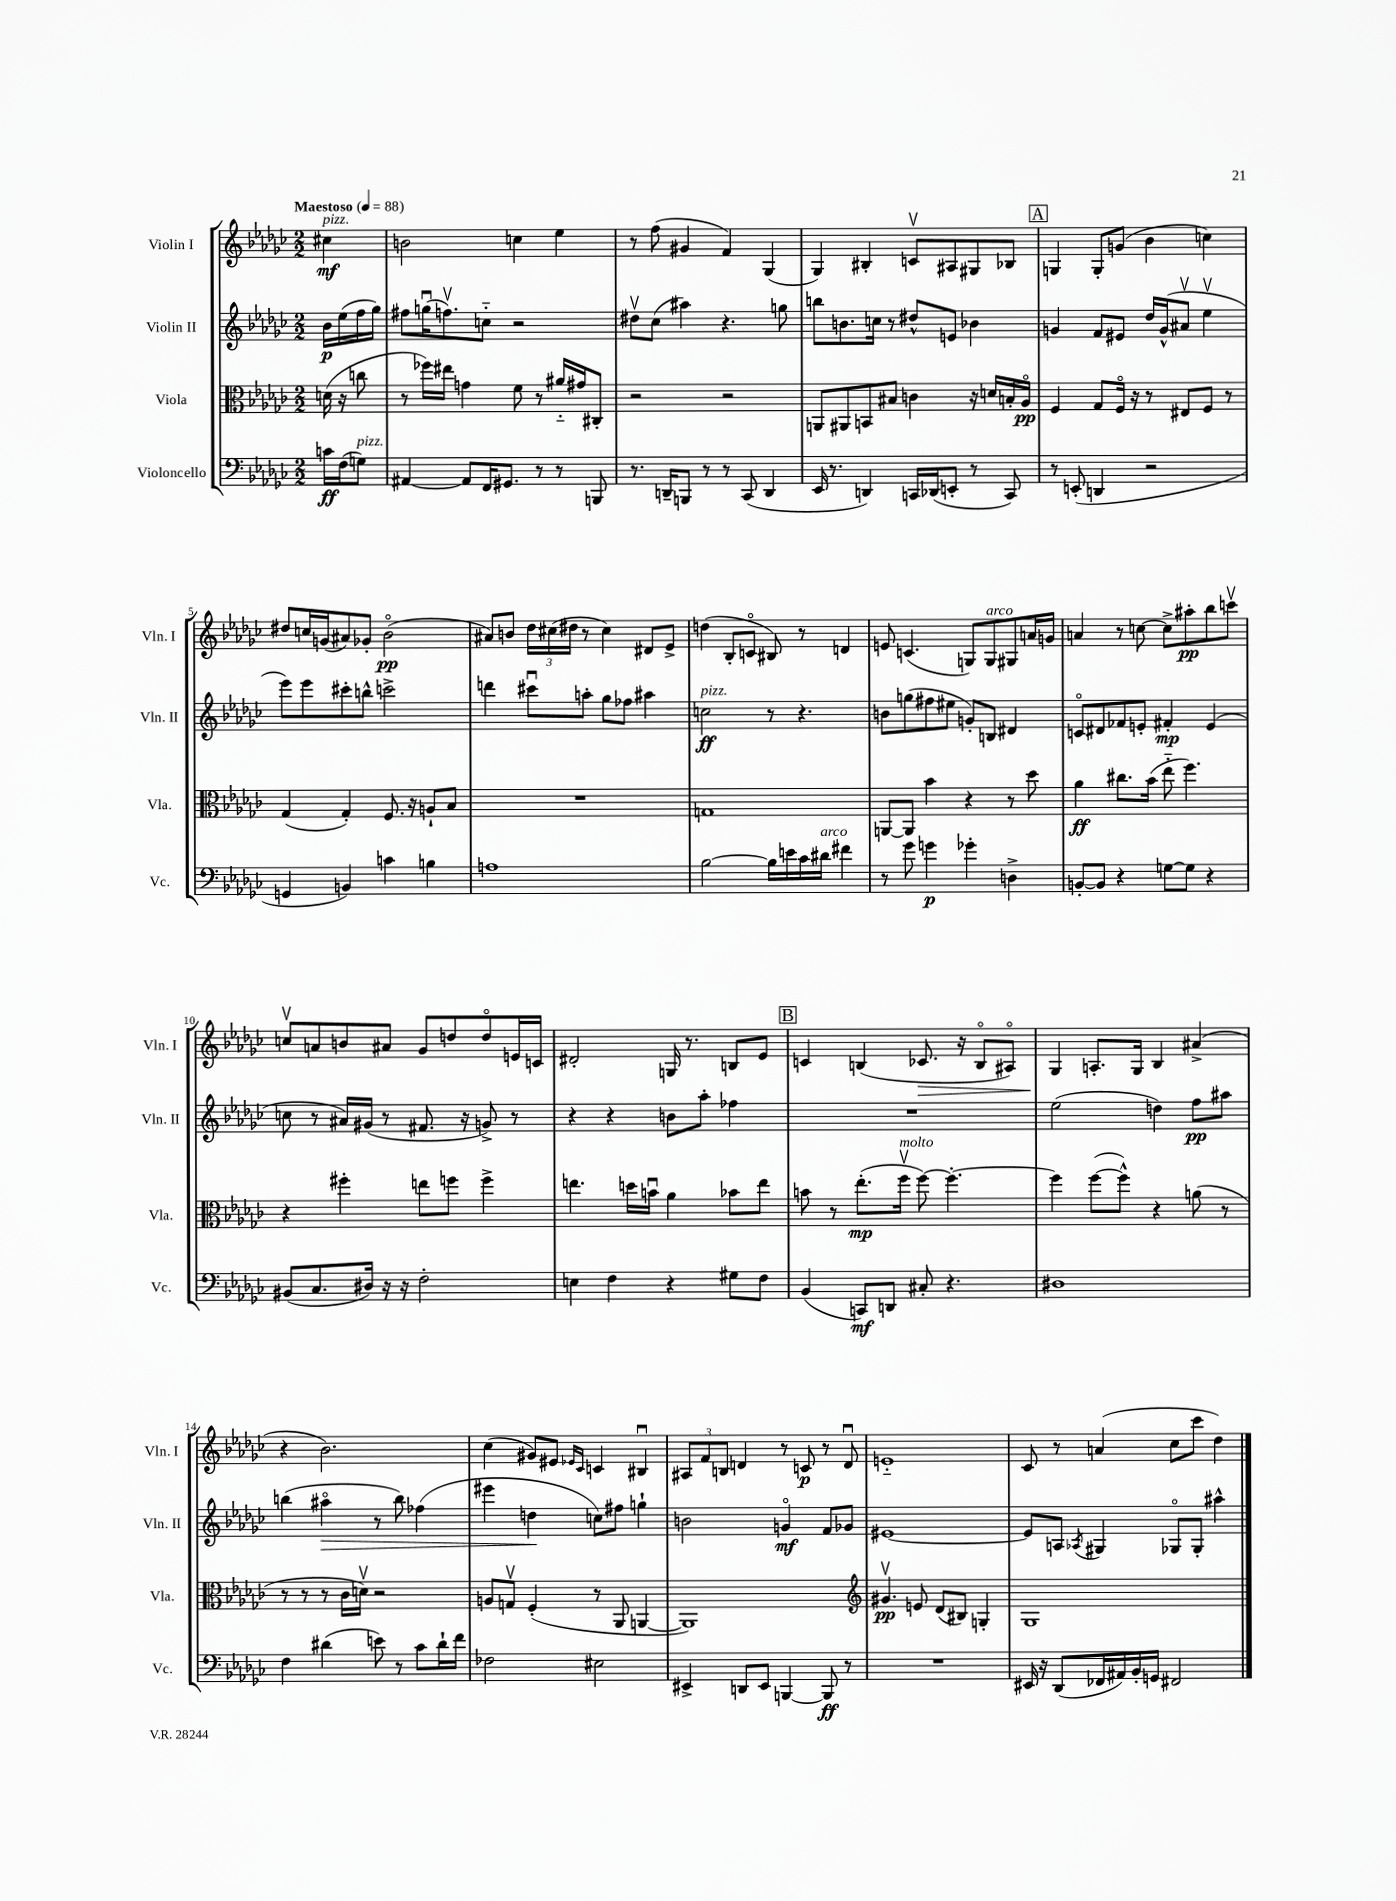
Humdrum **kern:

**kern	**dynam	**kern	**dynam	**kern	**dynam	**kern	**dynam
*part4	*part4	*part3	*part3	*part2	*part2	*part1	*part1
*staff4	*staff4	*staff3	*staff3	*staff2	*staff2	*staff1	*staff1
*I"Violoncello	*	*I"Viola	*	*I"Violin II	*	*I"Violin I	*
*I'Vc.	*	*I'Vla.	*	*I'Vln. II	*	*I'Vln. I	*
*clefF4	*	*clefC3	*	*clefG2	*	*clefG2	*
*k[b-e-a-d-g-c-]	*	*k[b-e-a-d-g-c-]	*	*k[b-e-a-d-g-c-]	*	*k[b-e-a-d-g-c-]	*
*M2/2	*	*M2/2	*	*M2/2	*	*M2/2	*
*MM88	*	*MM88	*	*MM88	*	*MM88	*
=	=	=	=	=	=	=	=
!	!	!	!	!	!	!LO:TX:a:B:t=Maestoso	!
!	!	!	!	!	!	!LO:TX:a:i:t=pizz.	!
16cn\LL	ff	(16dn\	.	16b-\LL	p	4cc#X\	mf
(16F\J	.	16r	.	(16ee-\	.	.	.
!LO:TX:a:i:t=pizz.	!	!	!	!	!	!	!
8Gn\J)	.	8ccn\	.	16ff\	.	.	.
.	.	.	.	16gg-\JJ)	.	.	.
=1	=1	=1	=1	=1	=1	=1	=1
[4AA#X/	.	8r	.	8ff#X\L	.	2bn\	.
.	.	16ff-X\LL)	.	(16ggnu\K	.	.	.
.	.	16ee#X\JJ	.	8.ffnv\)	.	.	.
8AA#/L]	.	4gn\	.	.	.	.	.
16FF/K	.	.	.	8ccn\J	.	.	.
8.GG#X/J	.	.	.	.	.	.	.
.	.	8f\	.	2r	.	4ccn\	.
8r	.	8r	.	.	.	.	.
8r	.	16a#X/LL	.	.	.	4ee-\	.
.	.	16g#X/J	.	.	.	.	.
8BBBn/	.	8C#X'/J	.	.	.	.	.
=2	=2	=2	=2	=2	=2	=2	=2
8.r	.	2r	.	8dd#Xv\L	.	8r	.
.	.	.	.	(8cc-\J	.	(8ff\	.
16DDn~/KL	.	.	.	.	.	.	.
8BBBn/J	.	.	.	4aa#X\)	.	4g#X/	.
8r	.	.	.	.	.	.	.
8r	.	2r	.	4.r	.	4f/)	.
(8CC-/	.	.	.	.	.	.	.
4DD/	.	.	.	.	.	(4G-/	.
.	.	.	.	8ggn\	.	.	.
=3	=3	=3	=3	=3	=3	=3	=3
16EE-/	.	8AAn/L	.	8bbn\L	.	4G-/)	.
8.r	.	.	.	.	.	.	.
.	.	8AA#X/	.	8.bn\	.	.	.
4DDn/)	.	8BBn/	.	.	.	4B#X'/	.
.	.	.	.	16ccn\Jk	.	.	.
.	.	8B#X/J	.	8r	.	.	.
16CCn/LL	.	4cn\	.	8dd#X^^/L	.	8cnv/L	.
(16DD-X/J	.	.	.	.	.	.	.
8EEn'/J	.	.	.	8en/J	.	8A#X/	.
8r	.	16r	.	4b-X\	.	8G#X/	.
.	.	16dn/LL	.	.	.	.	.
8CC/)	.	16Bn'/	.	.	.	8B-X/J	.
.	.	16A-/JJ	pp	.	.	.	.
!!LO:REH:place=s1:t=A
=4	=4	=4	=4	=4	=4	=4	=4
8r	.	4F/	.	4gn/	.	4Gn/	.
(8EEn'/	.	.	.	.	.	.	.
4DDn/	.	8G-/L	.	8f/L	.	8G'/L	.
.	.	16F/Jk	.	8e#X/J	.	(8gn/J	.
.	.	16r	.	.	.	.	.
2r	.	8r	.	16dd-/LL	.	4b-\	.
.	.	.	.	(16g^^/J	.	.	.
.	.	8E#X/L	.	8a#Xv/J	.	.	.
.	.	8F/J	.	4ee-v\	.	4ccn\)	.
.	.	8r	.	.	.	.	.
!!LO:LB:g=z
=5	=5	=5	=5	=5	=5	=5	=5
4GGn/	.	(4G-/	.	8eee-\L)	.	8dd#X/L	.
.	.	.	.	8eee-\	.	16ccn/L	.
.	.	.	.	.	.	(16gn/J	.
4BBn/)	.	4G-'/)	.	8ccc#X'\	.	8a#X/)	.
.	.	.	.	8bbn^^\J	.	8g-X'/J	.
4cn\	.	8.F/	.	2cccn^\	.	(2b-\	pp
.	.	16r	.	.	.	.	.
4Bn\	.	8An`/L	.	.	.	.	.
.	.	8B-/J	.	.	.	.	.
=6	=6	=6	=6	=6	=6	=6	=6
1An	.	1r	.	4dddn\	.	8a#X/L)	.
.	.	.	.	.	.	8bn/J	.
.	.	.	.	8ccc#Xu\L	.	24dd-\LL	.
.	.	.	.	.	.	(24cc#X\	.
.	.	.	.	.	.	24dd#X\JJ	.
.	.	.	.	8aan'\J	.	8r	.
.	.	.	.	8gg-\L	.	4cc#\)	.
.	.	.	.	8ff-X\J	.	.	.
.	.	.	.	4aa#X\	.	8d#X/L	.
.	.	.	.	.	.	8e-^/J	.
=7	=7	=7	=7	=7	=7	=7	=7
!	!	!	!	!LO:TX:a:i:t=pizz.	!	!	!
[2B-\	.	1Gn	.	2ccn\	ff	(4ddn\	.
.	.	.	.	.	.	8B-'/L	.
.	.	.	.	.	.	8cn/J	.
16B-\LL]	.	.	.	8r	.	8B#X/)	.
16en\	.	.	.	.	.	.	.
16c-\	.	.	.	4.r	.	8r	.
!LO:TX:a:i:t=arco	!	!	!	!	!	!	!
16d#X\JJ	.	.	.	.	.	.	.
4f#X\	.	.	.	.	.	4dn/	.
=8	=8	=8	=8	=8	=8	=8	=8
8r	.	[8AAn/L	.	8bn\L	.	8en/	.
8g-\	.	8AA/J]	.	(8ggn\	.	(4.cn/	.
4gn\	p	4b-\	.	8ff#X\	.	.	.
.	.	.	.	8ee#X\J	.	.	.
4g-X'\	.	4r	.	8gn'/L)	.	8Gn/L)	.
!	!	!	!	!	!	!LO:TX:a:i:t=arco	!
.	.	.	.	8Bn/J	.	8G/	.
4Dn^\	.	8r	.	4d#X/	.	8G#X/	.
.	.	8dd-\	.	.	.	16an/L	.
.	.	.	.	.	.	16gn/JJ	.
=9	=9	=9	=9	=9	=9	=9	=9
[8BBn'/L	.	4a-\	ff	8cn/L	.	4an/	.
8BB/J]	.	.	.	8d#X/	.	.	.
4r	.	8.cc#X\L	.	8f-X/	.	8r	.
.	.	.	.	8en'/J	.	[8ccn\	.
.	.	(16b-\Jk	.	.	.	.	.
[8Gn\L	.	8ee-\	.	4f#X'/	mp	8cc^\L]	.
8G\J]	.	4.ff\)	.	.	.	8aa#X'\	pp
4r	.	.	.	(4e/	.	8bb-\	.
.	.	.	.	.	.	8cccnv\J	.
!!LO:LB:g=z
=10	=10	=10	=10	=10	=10	=10	=10
(8BB#X/L	.	4r	.	8ccn\	.	8ccnv/L	.
8.C-/	.	.	.	8r	.	8an/	.
.	.	4ff#X'\	.	16a#X/LL)	.	8bn/	.
16D#X/Jk)	.	.	.	(16g#X/JJ	.	.	.
16r	.	.	.	8r	.	8a#X/J	.
16r	.	.	.	.	.	.	.
2F'\	.	8een\L	.	8.f#X/	.	8g-/L	.
.	.	8ffn\J	.	.	.	8ddn/	.
.	.	.	.	16r	.	.	.
.	.	4ff^\	.	8gn^/)	.	8dd/	.
.	.	.	.	8r	.	16en/L	.
.	.	.	.	.	.	16cn/JJ	.
=11	=11	=11	=11	=11	=11	=11	=11
4En\	.	4.een\	.	4r	.	2d#X'/	.
4F\	.	.	.	4r	.	.	.
.	.	16ddn\LL	.	.	.	.	.
.	.	16bnu\JJ	.	.	.	.	.
4r	.	4a-\	.	8bn\L	.	16Gn/	.
.	.	.	.	.	.	8.r	.
.	.	.	.	8aa-'\J	.	.	.
8G#X\L	.	8b-X\L	.	4ff-X\	.	8Bn/L	.
8F\J	.	8ee\J	.	.	.	8e-/J	.
!!LO:REH:place=s1:t=B
=12	=12	=12	=12	=12	=12	=12	=12
(4BB-/	.	8bn\	.	1r	.	4cn/	.
.	.	8r	.	.	.	.	.
8CCn/L)	mf	(8.ee-'\L	mp	.	.	(4Bn/	.
8DDn/J	.	.	.	.	.	.	.
!	!	!LO:TX:a:i:t=molto	!	!	!	!	!
.	.	16ffv\Jk	.	.	.	.	.
!	!	!	!	!	!	!	!LO:HP:b
8C#X'/	.	[8ff\)	.	.	.	8.c-X/	>
4.r	.	4.ff'\_	.	.	.	.	.
.	.	.	.	.	.	16r	.
.	.	.	.	.	.	8B/L	.
.	.	.	.	.	.	8A#X/J)	.
=13	=13	=13	=13	=13	=13	=13	=13
1D#X	.	4ff\]	.	(2ee-\	.	4G-/	.
.	.	([8ff\L	.	.	.	8.An'/L	]
.	.	8ff^^\J])	.	.	.	.	.
.	.	.	.	.	.	16G-/Jk	.
.	.	4r	.	4ddn\)	.	4B-/	.
.	.	(8an\	.	8ff\L	pp	(4a#X^/	.
.	.	8r	.	8aa#X\J	.	.	.
!!LO:LB:g=z
=14	=14	=14	=14	=14	=14	=14	=14
4F\	.	8r	.	(4bbn\	.	4r	.
.	.	8r	.	.	.	.	.
!	!	!	!	!	!LO:HP:b	!	!
(4d#X\	.	8r	.	4aa#X\	>	2.b-\)	.
.	.	16c-\LL	.	.	.	.	.
.	.	16dnv\JJ)	.	.	.	.	.
8en\)	.	2r	.	8r	.	.	.
8r	.	.	.	8bb\)	.	.	.
8c-\L	.	.	.	(4ff-X\	.	.	.
16d#`\L	.	.	.	.	.	.	.
16f\JJ	.	.	.	.	.	.	.
=15	=15	=15	=15	=15	=15	=15	=15
2F-X\	.	8An/L	.	4eee#X\	.	(4cc-\	.
.	.	8Gnv/J	.	.	.	.	.
.	.	(4F'/	.	4ddn\	.	8g#X/L)	.
.	.	.	.	.	.	8e#X/J	.
.	.	.	.	.	.	16qqe-X/LL	.
.	.	.	.	.	.	16qqc-/JJ	.
2E#X\	.	8r	.	8ccn\L)	]	4cn/	.
.	.	8AA-/	.	8ff#X\J	.	.	.
.	.	[4AAn/	.	4ggn`\	.	4B#Xu/	.
=16	=16	=16	=16	=16	=16	=16	=16
4EE#X^/	.	1AA])	.	2bn\	.	12A#X/L	.
.	.	.	.	.	.	12f/	.
.	.	.	.	.	.	12Bn/J	.
8DDn/L	.	.	.	.	.	4dn/	.
8EE#/J	.	.	.	.	.	.	.
[4BBBn/	.	.	.	4gn/	mf	8r	.
.	.	.	.	.	.	8cn/	p
8BBB/]	ff	.	.	8f/L	.	8r	.
8r	.	.	.	8g-X/J	.	8du/	.
=17	=17	=17	=17	=17	=17	=17	=17
*	*	*clefG2	*	*	*	*	*
1r	.	4.g#Xv/	pp	[1e#X	.	1en	.
.	.	8en/	.	.	.	.	.
.	.	(8d-/L	.	.	.	.	.
.	.	8B#X/J)	.	.	.	.	.
.	.	4Gn'/	.	.	.	.	.
=18	=18	=18	=18	=18	=18	=18	=18
16EE#X/	.	1G-	.	8e#/L]	.	8c-/	.
16r	.	.	.	.	.	.	.
(8DD-/L	.	.	.	8An/J	.	8r	.
.	.	.	.	8qA-X/	.	.	.
16FF-X/L	.	.	.	4G#X/	.	(4an/	.
16AA#X/)	.	.	.	.	.	.	.
16BB-'/	.	.	.	.	.	.	.
16GGn/JJ	.	.	.	.	.	.	.
2FF#X/	.	.	.	8G-X/L	.	8cc-\L	.
.	.	.	.	8G-'/J	.	8ccc-\J	.
.	.	.	.	4aa#X^^\	.	4dd-\)	.
==	==	==	==	==	==	==	==
*-	*-	*-	*-	*-	*-	*-	*-
